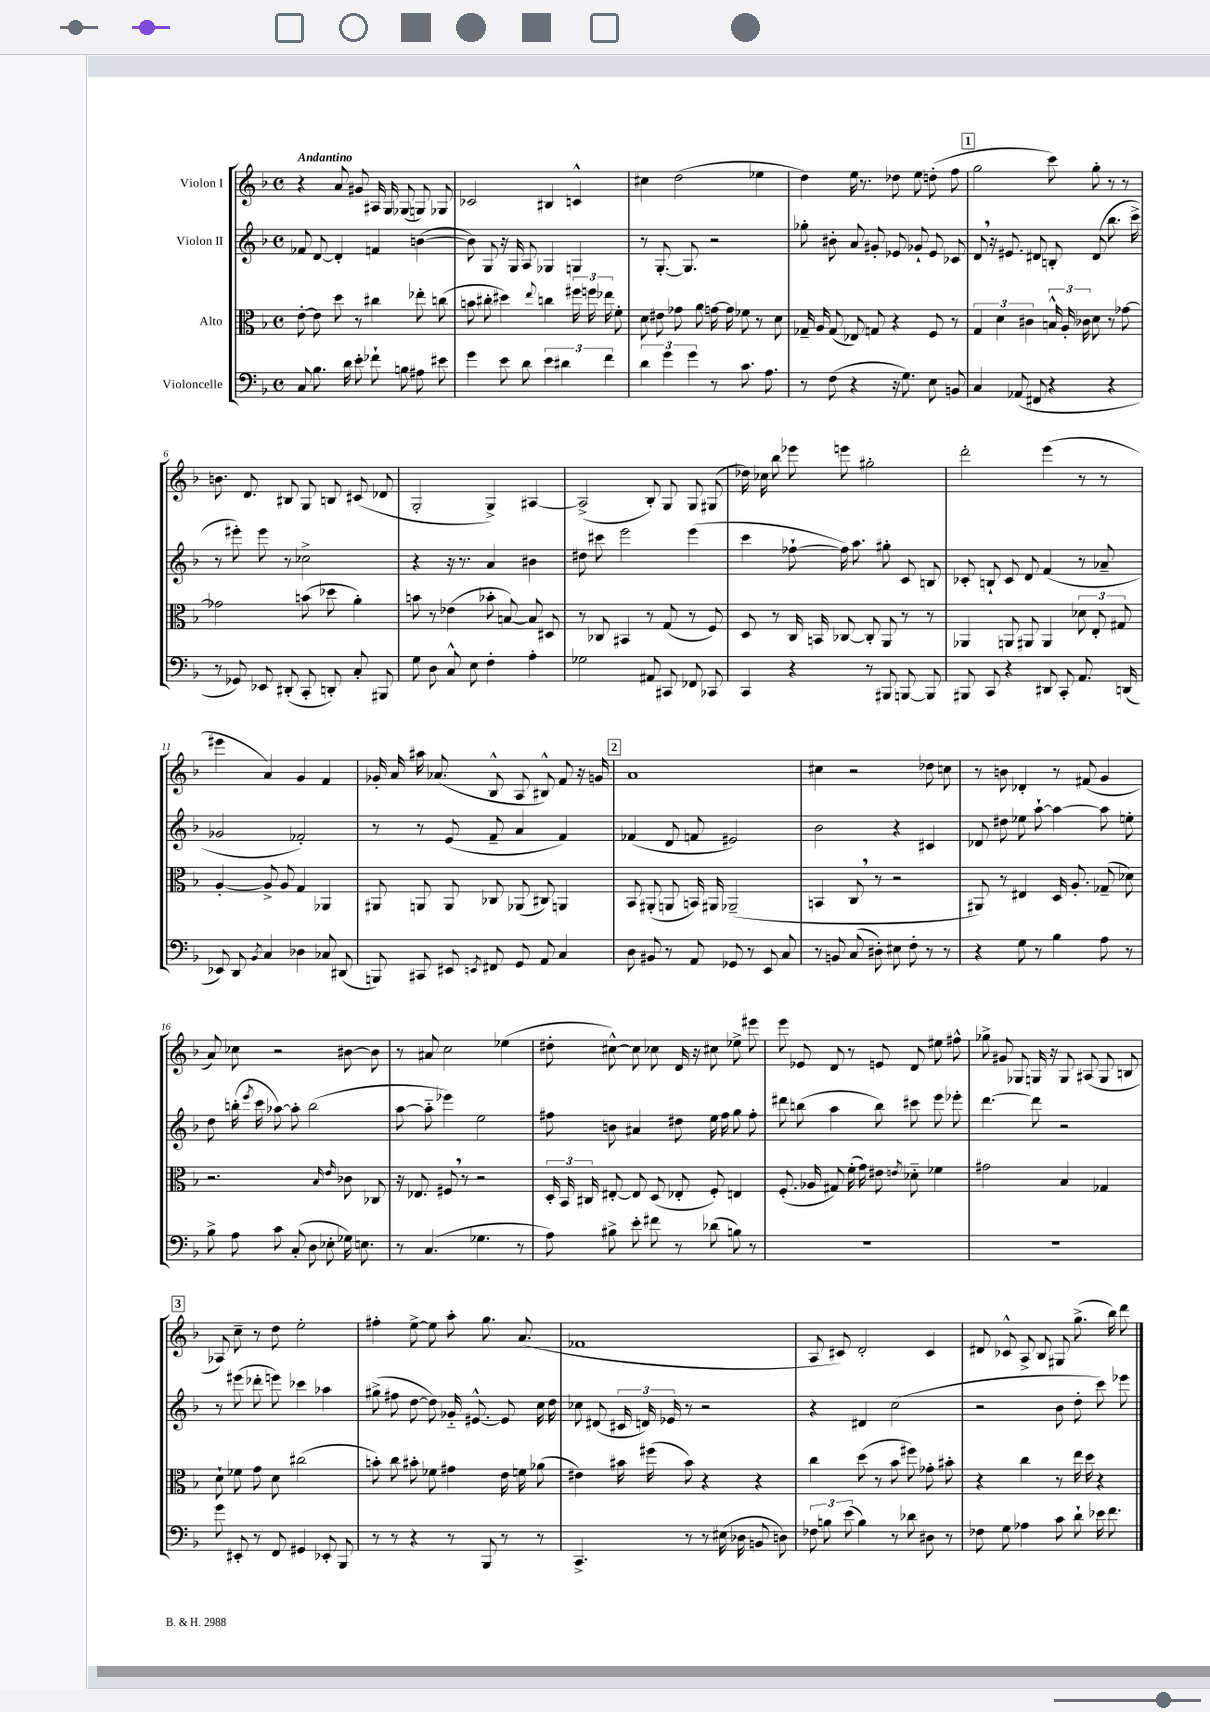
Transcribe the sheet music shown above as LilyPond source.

<<
\new StaffGroup <<
\new Staff = "s0" \with { instrumentName = "Violon I" } {
    \clef treble \key f \major \defaultTimeSignature \time 4/4 \tempo "Andantino"
    \autoBeamOff r4 a'8 gis'8 ais16 g16 ges8( g8) ges8 |
    ces'2 bis4 c'4-^ |
    cis''4 d''2( ees''4 |
    d''4) e''16 r8. des''8 e''8 d''8-.( f''8 |
    \mark \markup { \box "1" } g''2 c'''8) g''8-. r8 r8 |
    b'8. d'8. bis8 g8 b8 cis'8( des'8 |
    g2-. g4->) ais4~ |
    ais2->( bes8-.) g8 g8 gis8( |
    des''16) ces''16 bes''8 ees'''8 e'''8 gis''2-. |
    d'''2-. e'''4( r8 r8 |
    eis'''4 a'4) g'4 f'4 |
    ges'16-. a'16 ais''16 aes'8.( bes8-^ a8 bis8-^) f'8 r16 g'16 |
    \mark \markup { \box "2" } a'1 |
    cis''4 r2 des''8 c''8 |
    r8 b'8 des'4-. r8 fis'8( g'4 |
    a'8) ces''8 r2 bis'8~ bis'8 |
    r8 ais'8 c''2 ees''4( |
    dis''8-. cis''8~-^) cis''8 ces''8 d'16 r16 cis''8 ees''8-> eis'''8 |
    e'''8 ees'8 d'8 r8 e'8 d'8 eis''8 fis''8-^ |
    ges''8-> gis'8 ges8 g16 r16 g8 ais8( g8 b8 |
    \mark \markup { \box "3" } aes8) c''8-- r8 d''8 e''2-. |
    fis''4-. e''8~-> e''8 a''8-. g''8. a'8.( |
    fes'1 |
    a8 cis'8) d'2-. cis'4 |
    dis'8 ces'8-^ a8-> bes8 gis8 g''8.->( bes''16) d'''8 \bar "|." |
}
\new Staff = "s1" \with { instrumentName = "Violon II" } {
    \clef treble \key f \major \defaultTimeSignature \time 4/4
    \autoBeamOff fes'8 d'8~ d'4-. f'4 b'4~( |
    b'8) g8 r16 g16 a8 ges4 g4 |
    r8 g8.~-. g8. r2 |
    ges''8-. bis'8-. a'8 gis'8-. ees'8 ges'8-! ees'8 ces'8 |
    \mark \markup { \box "1" } d'8 \breathe r16 eis'8. dis'8 b8-. dis'8( bes''8. c'''16-> |
    r8 eis'''8-.) eis'''8 r8 ces''2-> |
    r4 r16 r8. a'4 bis'4 |
    dis''8 cis'''8 e'''2 e'''4( |
    c'''4 fes''8~-! fes''16) a''8. gis''8-. c'8 b8 |
    ces'8-. b8-! ces'8 d'8 f'4( r8 aes'8-- |
    ges'2 fes'2-.) |
    r8 r8 e'8( f'8-- a'4 f'4) |
    \mark \markup { \box "2" } fes'4( d'8 f'8 eis'2) |
    bes'2 r4 cis'4 |
    des'8 dis''8 ees''8 a''8~-! a''4~ a''8 e''8-. |
    d''8 b''16-.( \acciaccatura { e'''8 } c'''16 aes''8~) aes''8-. b''2( |
    a''8~ a''8-_ ees'''4) e''2 |
    fis''8 b'8 ais'4 dis''8 e''16 fis''16 g''8 fis''8-. |
    dis'''8 b''8( a''4 b''8) cis'''8 e'''8 ees'''8-. |
    d'''4.~ d'''8 r2 |
    \mark \markup { \box "3" } r8 eis'''8( des'''8-. e'''8) ces'''4 aes''4 |
    gis''8->( fis''8 d''8~ d''8) ges'16-_ eis'8.~-^ eis'8 c''16 d''16 |
    ces''8 dis'8( \tuplet 3/2 { cis'16 d'16) ees'16 } r8 r2 |
    r4 dis'4 c''2( |
    r2 bes'8 d''8-. c'''8) ees'''8 \bar "|." |
}
\new Staff = "s2" \with { instrumentName = "Alto" } {
    \clef alto \key f \major \defaultTimeSignature \time 4/4
    \autoBeamOff e'8~-. e'8 d''8 r8 cis''4 ees''8-. c''8( |
    b'8 cis''8-. dis''4) \appoggiatura { e''8 } c''4 \tuplet 3/2 { fis''16 f''16 ees''16 } f'8-. |
    d'8 eis'8 ges'8 a'8 g'16~ g'16 fes'8 r8 d'8 |
    ges16-- a16 ges8( ees8) g8 r4 f8 r8 |
    \mark \markup { \box "1" } \tuplet 3/2 { g4 d'4 cis'4 } \tuplet 3/2 { b16-^ a16-. ces'16 } d'8 r8 ges'8~ |
    ges'2 b'8( des''8 a'4-.) |
    b'8 r8 ees'4( bes'8-. b8~) b8 dis8 |
    r8 ces8 bis,4 r8 g8( r8 f8) |
    d8 r8 c16 b,16 ces8~ ces8-. a,8 r8 r8 |
    aes,4 a,8 ais,8 ais,4 \tuplet 3/2 { des'8 e8-. gis8 } |
    a4~-. a8-> a8 g4 aes,4 |
    ais,8 a,8 a,8 ces8 aes,8( cis8) a,4 |
    \mark \markup { \box "2" } bes,8 ais,8-.( a,8 b,16) ais,16 aes,2--( |
    b,4 c8 \breathe r8 r2 |
    ais,8) r8 eis4 d16 a8.-. ges8--( des'8) |
    r2. \grace { bes16 e'16 } ces'8 ces8 |
    r16 ees8. fis8 \breathe r8 r2 |
    \tuplet 3/2 { d16-. bes,16 cis16 } eis8~-. eis8 d8( ees8-. f8-.) e4 |
    f8.-.( aes16 gis8) f'16-.( g'16) eis'8 \acciaccatura { e'8 } des'8-_ fes'4 |
    gis'2 bes4 ges4 |
    \mark \markup { \box "3" } d'8-! fes'8 g'8 d'8 cis''2( |
    b'8-.) c''8 bis'8-. fes'8 gis'4 e'16 f'16 aes'8( |
    eis'4) bis'16 fis''16( bis'8) r4 r4 |
    c''4 d''8( r8 bes'8 fis''8) ges'8-. bis'8-. |
    r4 c''4 r8 e''16 d''16 r4 \bar "|." |
}
\new Staff = "s3" \with { instrumentName = "Violoncelle" } {
    \clef bass \key f \major \defaultTimeSignature \time 4/4
    \autoBeamOff c8 bes8. d'16 e'8-. fes'8-! b8 ais8 eis'8 |
    g'4 e'8 d'8 \tuplet 3/2 { e'4 dis'4 f'4 } |
    \tuplet 3/2 { d'4 g'4 g'4 } r8 c'8. a8. |
    r8 f8( r4 r16 g8.) e8 b,8 |
    \mark \markup { \box "1" } c4 aes,8( fis,8 r4 r4 |
    r8 ges,8) ees,8 dis,8-.( c,8-. d,8-.) c8-. bis,,8 |
    g8 d8 c8-^ e8 f4-. a4-. |
    ges2 ais,8 cis,8 fes,8 ces,8 |
    c,4 r4 r8 bis,,8 b,,8~ b,,8 |
    bis,,8 c,8 r4 dis,8 c,8-. a,8. d,16( |
    ees,8) d,8 \acciaccatura { bes,8 } c4 des4 ces8 dis,8( |
    b,,8) cis,8 eis,8 \acciaccatura { e,8 } fis,8 g,8 a,8 c4 |
    \mark \markup { \box "2" } d8 bis,8 r8 a,8 ges,8 r8 e,8 c8 |
    r8 b,8 c8( dis8-.) eis8 f8-. r8 r8 |
    r4 g8 r8 bes4 a8 r8 |
    bes8-> a8 c'8 c8-.( d8 ees8-. ges16) e8. |
    r8 c4.( ges4. r8 |
    a8) bis8-> e'8-. fis'8 r8 des'8( b8) r8 |
    R1 |
    r1 |
    \mark \markup { \box "3" } g'8 eis,8-. r8 f,8 gis,4 ees,8-. bes,,8 |
    r8 r8 r4 r8 bes,,8 r8 r8 |
    c,4.-> r8 r8 eis16( des16 b,8 d8) |
    \tuplet 3/2 { fes8 b8 e'8( } b4) r8 des'8 dis8 r8 |
    fes8 g8 aes4 c'8 d'8-! ees'16 f'8. \bar "|." |
}
>>
>>
